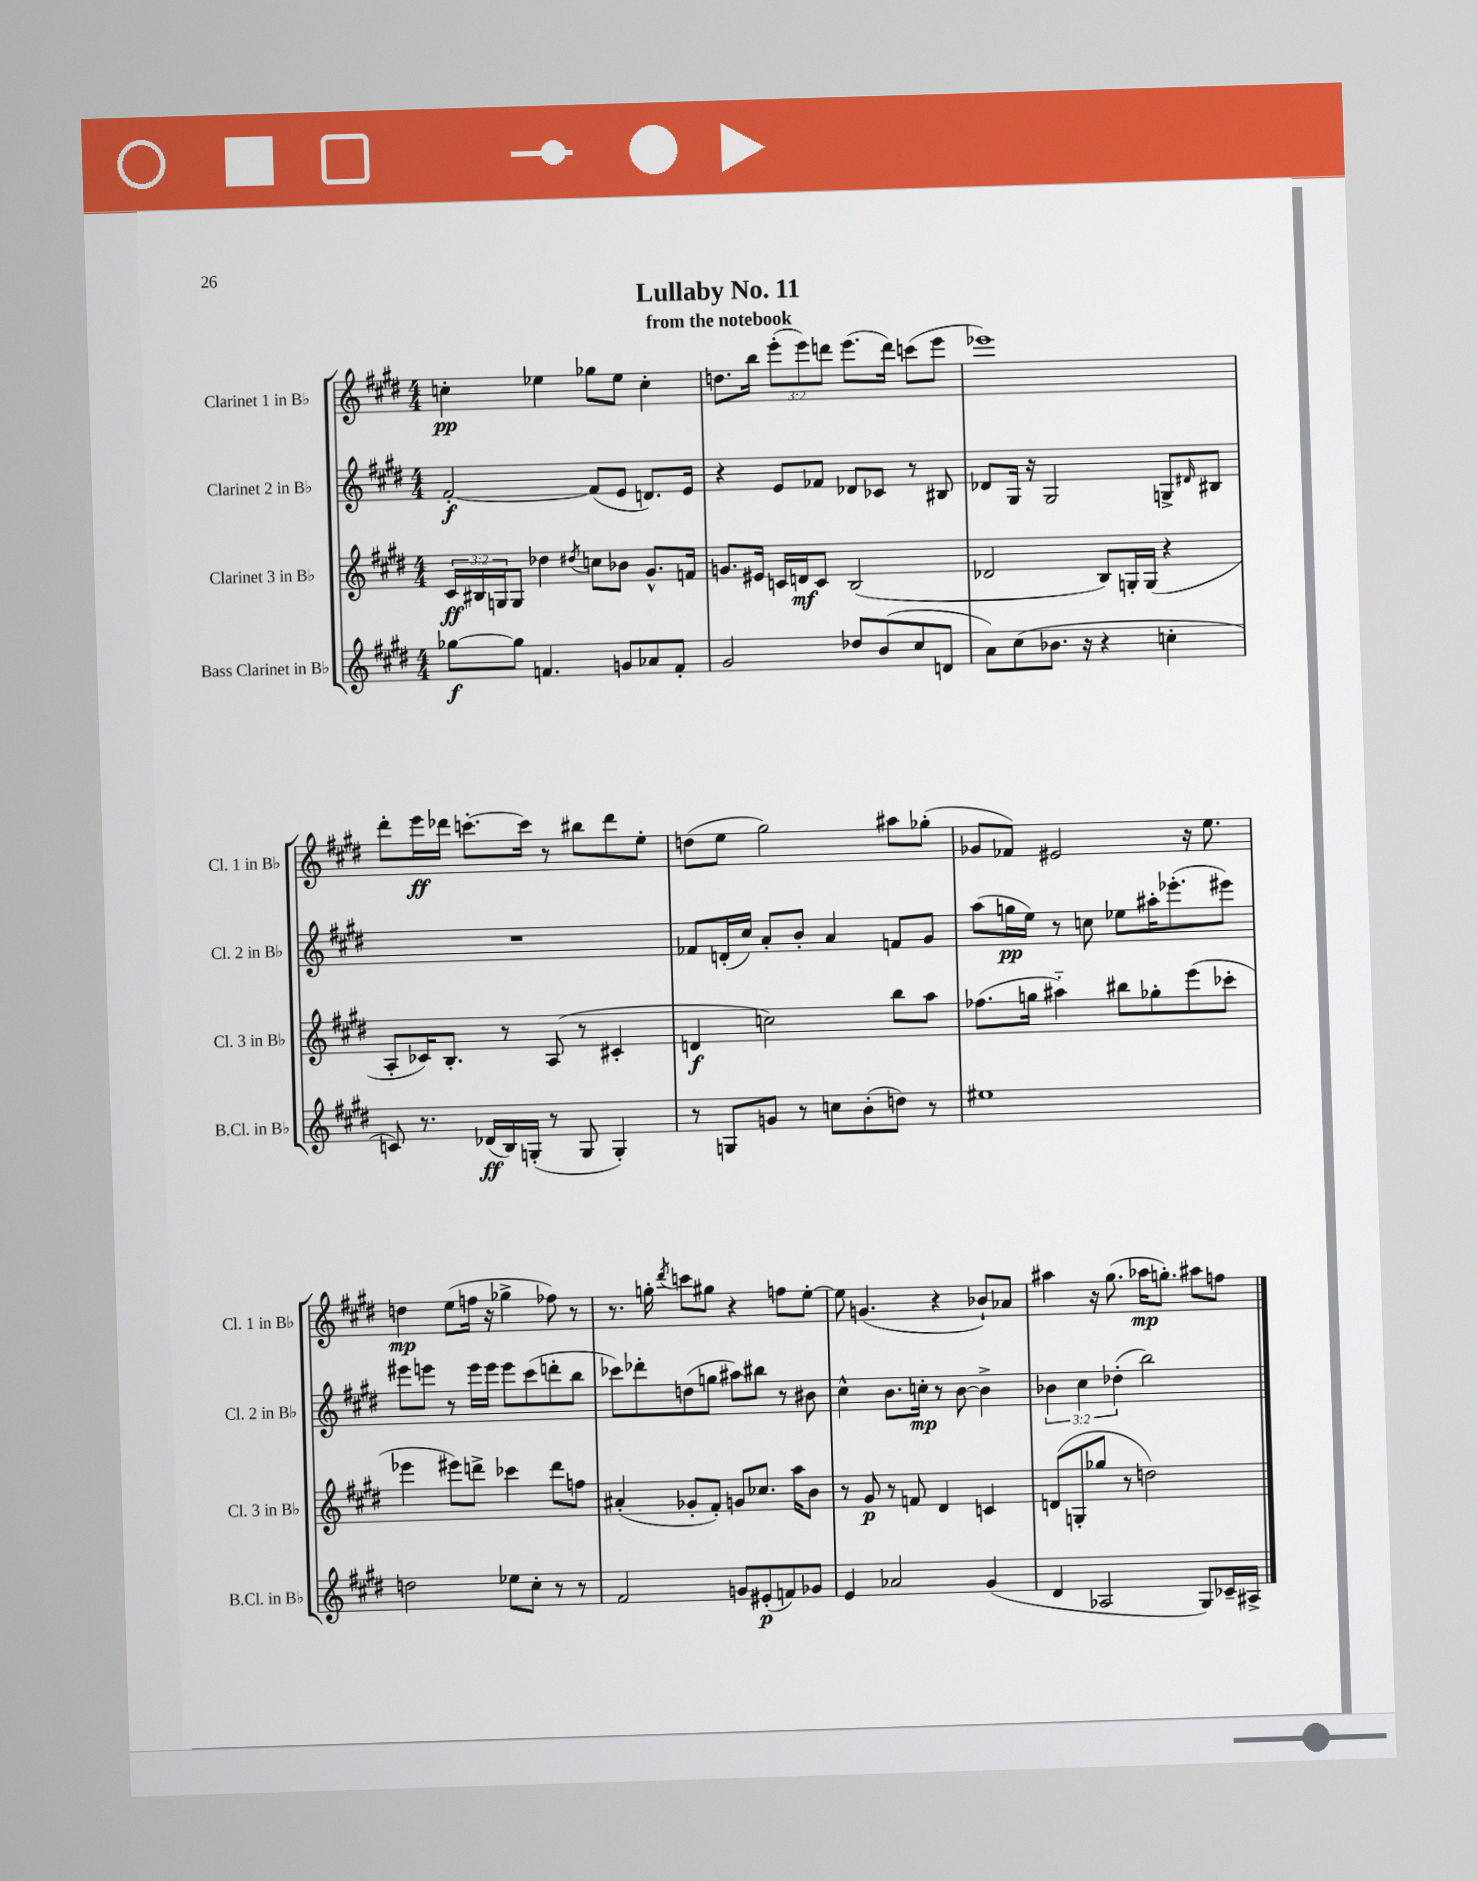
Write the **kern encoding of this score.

**kern	**dynam	**kern	**dynam	**kern	**dynam	**kern	**dynam
*part4	*part4	*part3	*part3	*part2	*part2	*part1	*part1
*staff4	*staff4	*staff3	*staff3	*staff2	*staff2	*staff1	*staff1
*I"Bass Clarinet in B♭	*	*I"Clarinet 3 in B♭	*	*I"Clarinet 2 in B♭	*	*I"Clarinet 1 in B♭	*
*I'B.Cl. in B♭	*	*I'Cl. 3 in B♭	*	*I'Cl. 2 in B♭	*	*I'Cl. 1 in B♭	*
*clefG2	*	*clefG2	*	*clefG2	*	*clefG2	*
*k[f#c#g#d#]	*	*k[f#c#g#d#]	*	*k[f#c#g#d#]	*	*k[f#c#g#d#]	*
*M4/4	*	*M4/4	*	*M4/4	*	*M4/4	*
=1	=1	=1	=1	=1	=1	=1	=1
[8gg-X\L	f	24c#/LL	ff	[2f#'/	f	4ccn'\	pp
.	.	24B#X/	.	.	.	.	.
.	.	24Gn/J	.	.	.	.	.
8gg-\J]	.	8G/J	.	.	.	.	.
4.fn/	.	4dd-X\	.	.	.	4ee-X\	.
.	.	8qdd#X/	.	.	.	.	.
.	.	8ccn\L	.	(8f#/L]	.	8gg-X\L	.
8gn/L	.	8b-X\J	.	8e/J	.	8ee-\J	.
8a-X/	.	8.g#^^/L	.	8.dn/L)	.	4cc'\	.
8f'/J	.	.	.	.	.	.	.
.	.	16fn/Jk	.	16e/Jk	.	.	.
=2	=2	=2	=2	=2	=2	=2	=2
2g#/	.	8.gn/L	.	4r	.	8.ddn\L	.
.	.	16e#X/Jk	.	.	.	16bb\Jk	.
.	.	16cn/LL	.	8e/L	.	(12eee'\L	.
.	.	16dn/J	mf	.	.	.	.
.	.	.	.	.	.	12eee\)	.
.	.	8c/J	.	8f-X/J	.	.	.
.	.	.	.	.	.	12dddn\J	.
8dd-X/L	.	(2B/	.	8d-X/L	.	(8.eee\L	.
(8b/	.	.	.	8c-X/J	.	.	.
.	.	.	.	.	.	16ddd\Jk)	.
8cc#/	.	.	.	8r	.	(8cccn\L	.
8dn/J	.	.	.	8B#X/	.	8eee\J	.
=3	=3	=3	=3	=3	=3	=3	=3
8a\L)	.	2d-X/	.	8d-X/L	.	1eee-X)	.
(8cc#\	.	.	.	16G#/Jk	.	.	.
.	.	.	.	16r	.	.	.
8.b-X\J	.	.	.	2G#/	.	.	.
16r	.	.	.	.	.	.	.
4r	.	8B/L)	.	.	.	.	.
.	.	16Gn'/L	.	.	.	.	.
.	.	(16G/JJ	.	.	.	.	.
4ccn'\	.	4r	.	8Gn^/L	.	.	.
.	.	.	.	16qqd#X/	.	.	.
.	.	.	.	8B#X/J	.	.	.
!!LO:LB:g=z
=4	=4	=4	=4	=4	=4	=4	=4
8cn/)	.	8A'/L	.	1r	.	8ddd#'\L	.
8.r	.	16c-X/K)	.	.	.	16eee\L	ff
.	.	8.B'/J	.	.	.	16ddd-X\JJ	.
.	.	.	.	.	.	[8.cccn'\L	.
(16d-X/LL	ff	.	.	.	.	.	.
16B/)	.	8r	.	.	.	.	.
(16Gn'/JJ	.	.	.	.	.	16ccc\Jk]	.
8r	.	(8A/	.	.	.	8r	.
8G/	.	8r	.	.	.	8bb#X\L	.
4G'/)	.	4c#X'/	.	.	.	8ddd-\	.
.	.	.	.	.	.	8ee'\J	.
=5	=5	=5	=5	=5	=5	=5	=5
8r	.	4dn/	f	8f-X/L	.	(8ddn\L	.
8Gn/L	.	.	.	(16dn'/L	.	8ee\J	.
.	.	.	.	16cc#/JJ)	.	.	.
8gn/J	.	2ccn\)	.	8a'/L	.	2gg#\)	.
8r	.	.	.	8b'/J	.	.	.
8ccn\L	.	.	.	4a/	.	.	.
(8b'\	.	.	.	.	.	.	.
8ddn\J)	.	8bb\L	.	8fn/L	.	8aa#X\L	.
8r	.	8aa\J	.	8g#/J	.	(8gg-X'\J	.
=6	=6	=6	=6	=6	=6	=6	=6
1ee#X	.	(8.ff-X\L	.	(8aa\L	.	8g-X/L	.
.	.	.	.	16ggn\L	pp	8f-X/J)	.
.	.	16ggn\Jk	.	16ee\JJ)	.	.	.
.	.	4aa#X\)	.	8r	.	2e#X/	.
.	.	.	.	8ccn\	.	.	.
.	.	8bb#X\L	.	8ee-X\L	.	.	.
.	.	8gg-X'\	.	16aa#X'\K	.	.	.
.	.	.	.	(8.eee-X'\	.	.	.
.	.	(8eee\	.	.	.	16r	.
.	.	.	.	.	.	8.ee\	.
.	.	8ccc-X'\J	.	8eee#X\J)	.	.	.
!!LO:LB:g=z
=7	=7	=7	=7	=7	=7	=7	=7
2ddn\	.	4eee-X\	.	8eee#X\L	.	4ddn\	mp
.	.	.	.	8eeen\J	.	.	.
.	.	8eee#X\L)	.	8r	.	(8ee\L	.
.	.	8dddn^\J	.	16eee\LL	.	16ffn\Jk	.
.	.	.	.	16eee\JJ	.	16r	.
8ee-X\L	.	4ccc-X\	.	8eee\L	.	4gg-X^\	.
8cc#'\J	.	.	.	(8ccc#\	.	.	.
8r	.	8ddd\L	.	8dddn'\	.	8ff-X\)	.
8r	.	8ffn\J	.	8bb\J	.	8r	.
=8	=8	=8	=8	=8	=8	=8	=8
2f#/	.	(4a#X'/	.	8ccc-X\L)	.	8.r	.
.	.	.	.	8ddd-X'\	.	.	.
.	.	.	.	.	.	16ggn'\	.
.	.	.	.	.	.	8qddd#/	.
.	.	8g-X'/L	.	(8ddn\	.	8cccn\L	.
.	.	8f#'/J)	.	8ggn\J	.	8gg#X\J	.
8gn/L	.	8gn/L	.	8aa#X\L)	.	4r	.
(8e#X'/	p	8.cc-X/J	.	8bb#X\J	.	.	.
8fn/)	.	.	.	8r	.	8ffn\L	.
.	.	16aa\KL	.	.	.	.	.
8g-X/J	.	8b\J	.	8b#X\	.	[8ee'\J	.
=9	=9	=9	=9	=9	=9	=9	=9
4e/	.	8r	.	4cc#^^\	.	8ee\]	.
.	.	8g#/	p	.	.	(4.gn/	.
2a-X/	.	8r	.	8.b\L	.	.	.
.	.	8fn/	.	.	.	.	.
.	.	.	.	16ccn'\Jk	mp	.	.
.	.	4d#/	.	8r	.	4r	.
.	.	.	.	[8b\	.	.	.
(4g#/	.	4cn/	.	4b^\]	.	8b-X`/L)	.
.	.	.	.	.	.	8a-X/J	.
=10	=10	=10	=10	=10	=10	=10	=10
4d#/	.	(8dn/L	.	6b-X\	.	4aa#X\	.
.	.	8Gn'/	.	.	.	.	.
.	.	.	.	6cc#\	.	.	.
2A-X/	.	8gg-X/J	.	.	.	16r	.
.	.	.	.	.	.	(8.gg#\	.
.	.	.	.	(6dd-X'\	.	.	.
.	.	8r	.	.	.	.	.
.	.	2ddn\)	.	2bb\)	.	16aa-X\KL	mp
.	.	.	.	.	.	8.ggn'\J)	.
8G#/L)	.	.	.	.	.	8aa#X\L	.
16c-X~/L	.	.	.	.	.	8ffn\J	.
16A#X^/JJ	.	.	.	.	.	.	.
==	==	==	==	==	==	==	==
*-	*-	*-	*-	*-	*-	*-	*-
